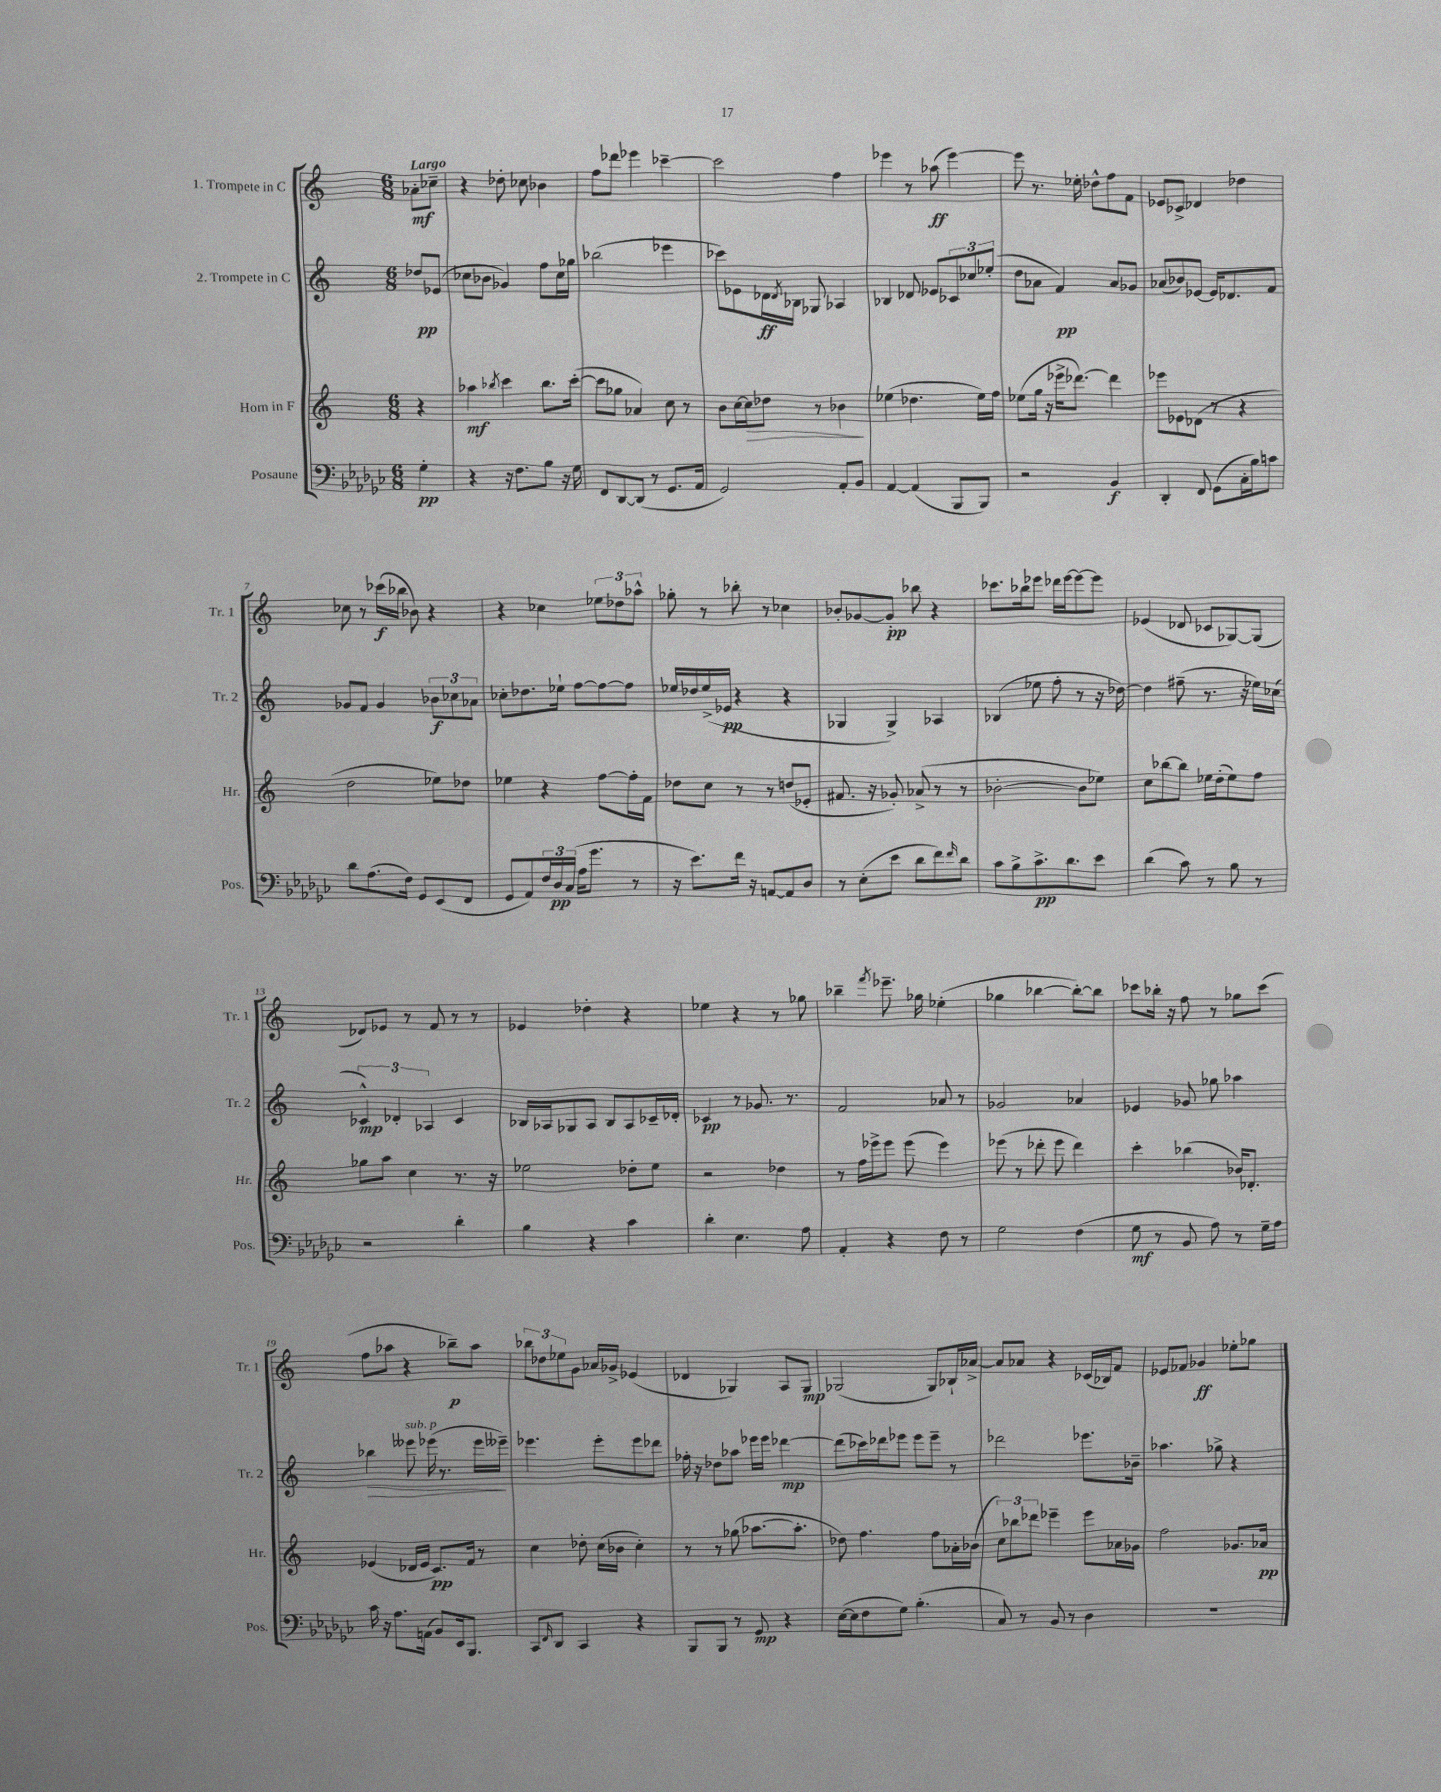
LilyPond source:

<<
\new StaffGroup <<
\new Staff = "s0" \with { instrumentName = "1. Trompete in C" shortInstrumentName = "Tr. 1" } {
    \clef treble \key c \major \numericTimeSignature \time 6/8 \partial 4 \tempo "Largo"
    aes'8-.\mf ces''8-- |
    r4 des''8-. ces''8 bes'4 |
    f''8 des'''8 ees'''4 ces'''4~-- |
    ces'''2 f''4 |
    ees'''4 r8 aes''8\ff( ees'''4~) |
    ees'''8 r8. ees''16-. des''8-^ f''8 f'8 |
    ees'8 ces'8-> des'4 des''4 |
    ces''8 r8 ces'''16\f( bes''16 bes'8) r4 |
    r4 ces''4 \tuplet 3/2 { ees''8 des''8 aes''8-^ } |
    ges''8-. r8 bes''8-. r8 ces''4 |
    bes'8-. ges'8~ ges'8-.\pp bes''8 r4 |
    ces'''8. bes''16 ees'''8 des'''16 ees'''16~ ees'''8~ ees'''8 |
    ees'4( des'8 ces'8 ges8~) ges8( |
    des'8) ees'8 r8 f'8 r8 r8 |
    ees'4 des''4-. r4 |
    ees''4 r4 r8 ges''8 |
    bes''4-- \acciaccatura { f'''8 } ees'''8.-- ges''16 ees''4-.( |
    ges''4 bes''4~ bes''8~-.) bes''8 |
    ces'''8 bes''16-. r16 f''8 r8 ges''8 ces'''8( |
    f''8 aes''8 r4 bes''8--\p) aes''8 |
    \tuplet 3/2 { bes''8 des''8 ees''8 } g'8 aes'16 ges'16-> ees'4( |
    des'4 ges4) a8 ges8\mp |
    ges2( ges8) bes16-! aes'16~-> |
    aes'8 aes'8 r4 ces'16( bes16) f'8 |
    ees'8 fes'8 ges'4\ff ees''8-. ges''8 \bar "|." |
}
\new Staff = "s1" \with { instrumentName = "2. Trompete in C" shortInstrumentName = "Tr. 2" } {
    \clef treble \key c \major \numericTimeSignature \time 6/8 \partial 4
    des''8\pp ees'8( |
    ces''8 bes'8 ges'4) f''8 ces''16 ges''16 |
    bes''2( ees'''4 |
    ces'''8) ees'8 des'16\ff \acciaccatura { des'8 } bes16 ges8 aes4 |
    bes4 des'8 ees'8 \tuplet 3/2 { ces'8 ces''8 ees''8-.( } |
    d''8 aes'8 f'4\pp) aes'8 ges'8 |
    aes'8( bes'8) ees'8~ ees'16 des'8. f'8 |
    ges'8 f'8 ges'4 \tuplet 3/2 { bes'8\f ces''8 aes'8 } |
    ces''8-. des''8. ees''16-! f''8~ f''8~ f''8 |
    ees''16 des''16 ees''16->( ees'16\pp r4 r4 |
    ges4 ges4->) aes4 |
    bes4( ees''8 f''8-. r8 r16 des''16~) |
    des''4 fis''8--( r8. r16 ees''16) ces''16( |
    \tuplet 3/2 { ces'4-^\mp) des'4-. aes4 } ces'4 |
    bes16 aes16 ges8 aes8 bes8 aes8 ces'16-- des'16-. |
    ces'4\pp r8 ges'8. r8. |
    f'2 aes'8 r8 |
    ges'2 aes'4 |
    ees'4 ges'8 ges''8 aes''4 |
    bes''4\> eeses'''8^\markup { \italic "sub. p" } ees'''16( r8. ees'''16 eeses'''16--\!) |
    ees'''4. ees'''8-. ees'''8 des'''8 |
    fes''16-. r16 des''8 aes''8 ees'''16 ees'''16 des'''4~\mp |
    des'''8( ces'''16) des'''16 ees'''8 ees'''8 ees'''8-- r8 |
    des'''2 ees'''8. bes'16-- |
    aes''4. ges''8-> r4 \bar "|." |
}
\new Staff = "s2" \with { instrumentName = "Horn in F" shortInstrumentName = "Hr." } {
    \clef treble \key c \major \numericTimeSignature \time 6/8 \partial 4
    r4 |
    aes''4\mf \acciaccatura { bes''8 } c'''4 bes''8. c'''16~-.( |
    c'''8 ges''8 aes'4) c''8 r8 |
    b'8 c''16~ c''16\> des''8 r8 bes'4\! |
    ees''4( des''4. ees''16) f''16 |
    ees''8( g''16 r16 ees'''16-> des'''8.~) des'''4 |
    ees'''8 ees'8 des'8( r8 r4 |
    d''2 ees''8) des''8 |
    ees''4 r4 f''8~ f''16-. f'16 |
    des''8 c''8 r8 r8 d''8( ees'8-. |
    fis'8. r16 ges'8-.) aes'8->( r8 r8 |
    bes'2~-. bes'8 ees''8) |
    c''8 bes''8~ bes''8 ees''16 d''16-.( ees''8) f''8 |
    ges''8 a''8 c''4 r8. r16 |
    ees''2 des''8-. ees''8 |
    r2 des''4 |
    r8 f''16 ees'''16-> ees'''8 ees'''8( ees'''4) |
    ees'''8( r8 des'''8-. ees'''8 des'''4) |
    c'''4-. bes''4( bes'16) des'8.-. |
    ees'4( des'16 ees'16 c'8.\pp) f'16 r8 |
    c''4 des''8-. c''16( bes'16 c''4-.) |
    r8 r8 ges''8( aes''8.~ aes''8.-. |
    des''8) f''4. f''8 aes'16-. bes'16( |
    \tuplet 3/2 { c''8) bes''8 des'''8 } ees'''4-- ees'''8 aes'16 ges'16 |
    f''2 ges'8. aes'16\pp \bar "|." |
}
\new Staff = "s3" \with { instrumentName = "Posaune" shortInstrumentName = "Pos." } {
    \clef bass \key ges \major \numericTimeSignature \time 6/8 \partial 4
    ges4-.\pp |
    r4 r16 f8. bes8 r16 ges16 |
    f,8 des,8~ des,8( r8 ges,8. aes,16 |
    ges,2) aes,8-. bes,8 |
    aes,4~ aes,4( bes,,8 bes,,8) |
    r2 bes,4\f |
    des,4-. f,8 ges,8( ces16-. bes16) c'8 |
    des'8 aes8.( f16) ges,8 ees,8( f,8 |
    ges,8 aes,8) \tuplet 3/2 { f16 des16\pp ces16( } aes16 ges'8. r8 |
    r16 ees'8.) f'16 r16 a,8~ a,8 des8 |
    r8 ees8-.( ees'8 des'8 f'8) \grace { f'16 } des'8 |
    ces'8 bes8-> ces'8.->\pp des'8. ees'8 |
    des'4( ces'8) r8 bes8 r8 |
    r2 des'4-. |
    bes4 r4 ces'4 |
    des'4-. ees4. aes8 |
    aes,4-. r4 f8 r8 |
    ges2 f4( |
    ges8\mf r8 bes,8 aes8) r8 ges16-- aes16 |
    ces'16 r16 aes8. a,16( bes,8) ees,16 bes,,8. |
    ces,8 \grace { f,16 } des,8 ces,4 r4 |
    bes,,8 bes,,8 r8 ges,8\mp r4 |
    ees16~( ees16 f8 ges8) bes4.-.( |
    ces8) r8 bes,8 r8 des4 |
    R2. \bar "|." |
}
>>
>>
